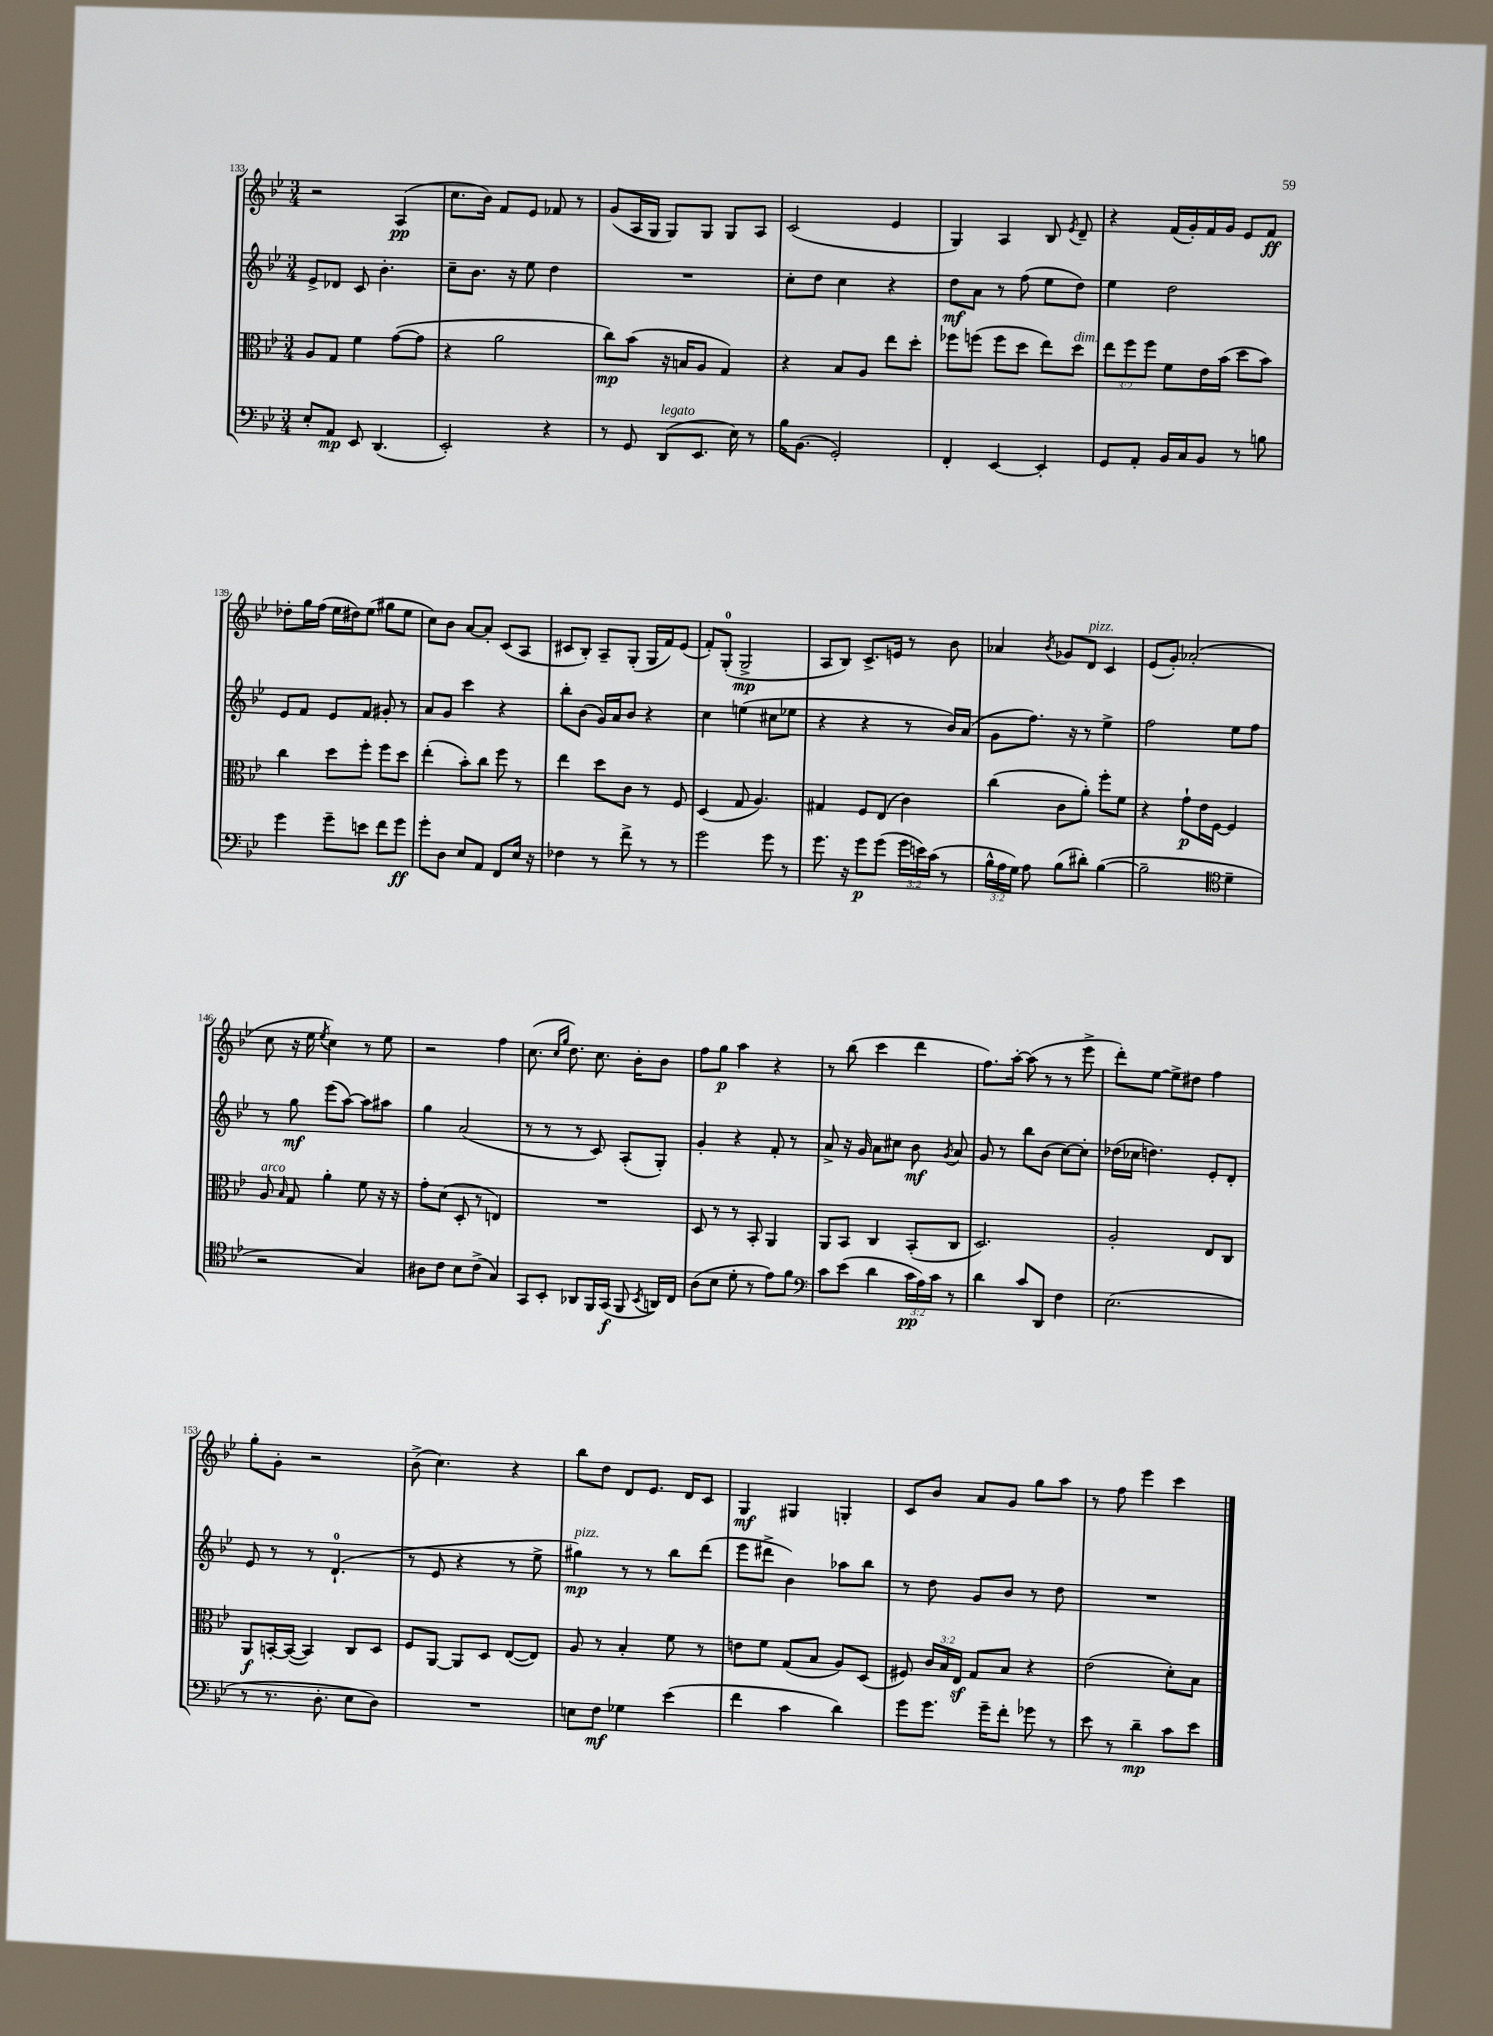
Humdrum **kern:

**kern	**kern	**kern	**kern
*staff4	*staff3	*staff2	*staff1
*clefF4	*clefC3	*clefG2	*clefG2
*k[b-e-]	*k[b-e-]	*k[b-e-]	*k[b-e-]
*M3/4	*M3/4	*M3/4	*M3/4
8E-'	8A	8e-^	2r
8AA	8G	8d-	.
8EE-	4f	8c	.
(4.DD	.	4.b-'	.
.	([8g	.	(4A
.	8g]	.	.
=	=	=	=
2EE-')	4r	8cc~	8.cc
.	.	8.b-	.
.	.	.	16b-)
.	2a	.	8f
.	.	16r	.
.	.	8ee-	8e-
4r	.	4dd	8f-
.	.	.	8r
=	=	=	=
8r	8cc)	2.r	(8g
8GG	(8b-	.	16A
.	.	.	16G
(8DD	16r	.	8G)
.	16B	.	.
8.EE-	8A	.	8G
.	4G)	.	8G
16E-)	.	.	.
8r	.	.	8A
=	=	=	=
16B-	4r	8cc'	(2c
(8.BB-	.	.	.
.	.	8dd	.
2GG')	8B-	4cc	.
.	8A	.	.
.	8ee-	4r	4e-
.	8dd'	.	.
=	=	=	=
4FF'	8ff-	8dd	4G)
.	(8ff	8a	.
[4EE-	8ff	8r	4A
.	8dd	(8ff	.
4EE-']	8ee-)	8ee-	8B-
.	.	.	8qe-
.	8dd	8dd)	8d~
=	=	=	=
8GG	12ee-	4ee-	4r
.	12ff	.	.
8AA'	.	.	.
.	12ff	.	.
16BB-	8f	2dd	(16f
16C	.	.	16g')
8BB-	16e-	.	16f
.	(16b-	.	16g
8r	8dd	.	8e-
8B	8b-)	.	8f
=	=	=	=
4g	4cc	8e-	8dd-'
.	.	8f	16gg
.	.	.	(16ff
8g~	8dd	8e-	16ee-
.	.	.	16dd#)
8e	8ff'	8f	(8ee-
8f	8ff	8g#'	8gg#
8g	8dd	8r	8ee-
=	=	=	=
8g'	(4ee-'	8a	8cc)
8D	.	8g	8b-
8E-	8b-')	4ccc	[8a
8AA	8cc	.	8a']
8FF	8ff	4r	(8c
16E-	8r	.	8A
16r	.	.	.
=	=	=	=
4F-	4ee-	8bb-'	8c#
.	.	(8b-	8B-')
8r	8dd	16g)	8A~
.	.	16a	.
8f^	8c	8b-	(8G'
8r	8r	4r	16G
.	.	.	16f)
8r	8F	.	(8e-
=	=	=	=
2g	(4D	4cc	8f')
.	.	.	(8G'
.	8G	(4ee	2G^
.	4.A)	.	.
8g	.	8cc#	.
8r	.	8ee-	.
=	=	=	=
8.g	4G#	4r	8A
.	.	.	8B-)
16r	.	.	.
8g	8F	4r	8.c^
(8g	(8E-	.	.
.	.	.	16e
24g	4c)	8r	8r
24e)	.	.	.
(24c	.	.	.
8r	.	16b-)	8b-
.	.	(16a	.
=	=	=	=
24B-^^	(4cc	8g	4a-
24A	.	.	.
24G)	.	.	.
8A	.	8.ff)	.
.	.	.	8qb-
(8B-	8c	.	8g-
.	.	16r	.
8d#')	8a')	8r	8d
([4B-	8ff'	4ee-^	4c
.	8f	.	.
=	=	=	=
2B-~]	4r	2ff	(8e-
.	.	.	8g')
.	8g`	.	(2a-'
.	16e-	.	.
.	[16F	.	.
*clefC4	*	*	*
4d~	4F]	8ee-	.
.	.	8ff	.
=	=	=	=
2r	8A	8r	8cc
.	16qqB-	.	.
.	8G	8gg	16r
.	.	.	16ee-
.	.	.	8qee-
.	4a'	(8eee-	4cc)
.	.	[8aa)	.
4G)	8f	8aa]	8r
.	16r	8aa#	8ee-
.	16r	.	.
=	=	=	=
8A#	8g'	4gg	2r
8c	(8d	.	.
8B-	8D'	(2a	.
(8c^	8r	.	.
4G)	4E)	.	4ff
=	=	=	=
8GG	2.r	8r	(8.cc
8BB-'	.	8r	.
.	.	.	16qqcc
.	.	.	16qqgg
.	.	.	8.dd)
8AA-	.	8r	.
16FF	.	8c)	8.cc
(16GG	.	.	.
8FF	.	(8A'	.
.	.	.	16b-'
8qBB-	.	.	.
16AA)	.	8G')	8b-
16C	.	.	.
=	=	=	=
(8A	8D	4g'	8ff
8B-	8r	.	8gg
8d'	8r	4r	4aa
8r	8BB-'	.	.
8e-)	4AA	8f'	4r
8f	.	8r	.
=	=	=	=
*clefF4	*	*	*
8c	8AA	8a^	8r
(8e-	8BB-	16r	(8bb-
.	.	16g	.
4d	4C	8a	4ccc
.	.	8cc#	.
24c	(8BB-'	8b-	4ddd
24A)	.	.	.
24c	.	.	.
.	.	8qg	.
8r	8C	8a	.
=	=	=	=
4d	2.D)	8g	8.ff)
.	.	8r	.
.	.	.	[16aa'
8c	.	8bb-	(8aa]
8DD	.	(8b-	8r
4F	.	[8cc)	8r
.	.	8cc']	8eee-^
=	=	=	=
(2.E-	2A'	(16dd-	8ddd')
.	.	16cc-	.
.	.	4.dd)	[8ee-
.	.	.	8ee-^]
.	.	.	8dd#
.	8E-	8e-'	4ff
.	8C	8d'	.
=	=	=	=
8r	8AA	8e-	8gg'
8.r	[16BB'	8r	8g'
.	(16BB_	.	.
.	4BB])	8r	2r
8.D'	.	.	.
.	.	(4.d`	.
8E-	8C	.	.
8D)	8D	.	.
=	=	=	=
2.r	8F	8r	(8b-^
.	[8AA	8e-	4.cc)
.	8AA]	4r	.
.	8D	.	.
.	([8E-	8r	4r
.	8E-])	8ee-^	.
=	=	=	=
8E	8A	4gg#)	8bb-
8F	8r	.	8dd
4G-	4B-'	8r	8d
.	.	8r	8.e-
(4e-	8f	8bb-	.
.	.	.	16d
.	8r	(8ddd	8c
=	=	=	=
4f	8e	8eee-	4G
.	8f	8ddd#^	.
4c	(8G	4b-)	4G#
.	8B-	.	.
4d)	8A)	8aa-	4G'
.	(8D	8bb-	.
=	=	=	=
8g	8F#)	8r	8c
8.g	24c	8dd	8b-
.	24B-	.	.
.	24E-	.	.
.	8G	8g	8a
16g~	.	.	.
8f'	8B-	8b-	8g
8g-	4r	8r	8gg
8r	.	8dd	8aa
=	=	=	=
8e-	(2e-	2.r	8r
8r	.	.	8ff
4d~	.	.	4eee-
8c	8d')	.	4ccc
8e-	8B-	.	.
==	==	==	==
*-	*-	*-	*-
